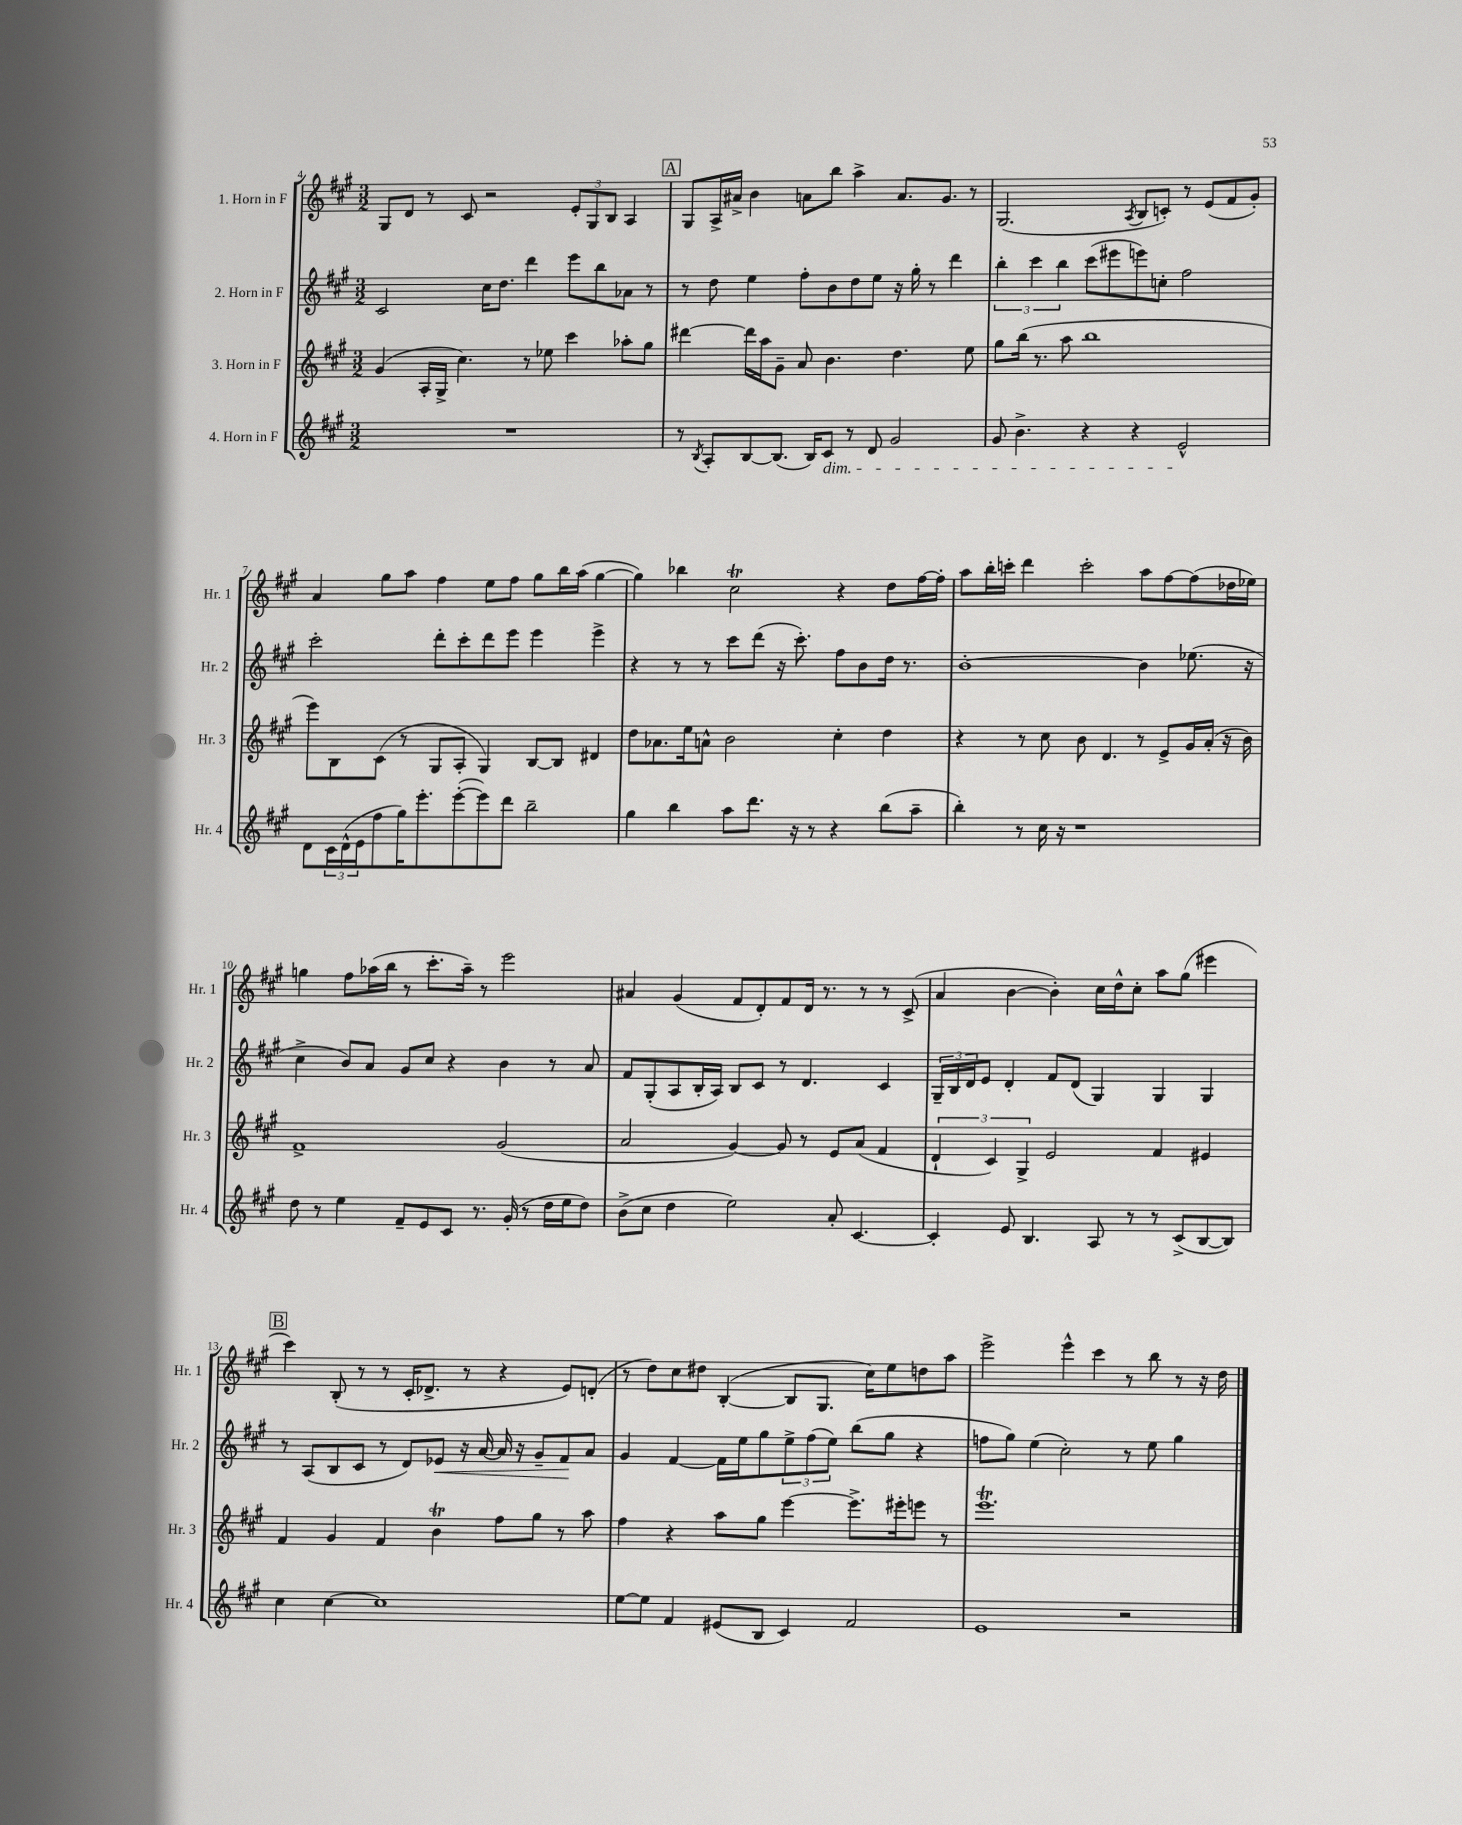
<<
\new StaffGroup <<
\new Staff = "s0" \with { instrumentName = "1. Horn in F" shortInstrumentName = "Hr. 1" } {
    \clef treble \key a \major \numericTimeSignature \time 3/2
    gis8 d'8 r8 cis'8 r2 \tuplet 3/2 { e'8-. gis8 b8 } a4 |
    \mark \markup { \box "A" } gis8 a16-> ais'16-> b'4 a'8 b''8 a''4-> a'8. gis'8. r8 |
    gis2.( \acciaccatura { a8 } b8 c'8-.) r8 e'8( fis'8 gis'8-.) |
    a'4 gis''8 a''8 fis''4 e''8 fis''8 gis''8 b''16 a''16( gis''4~ |
    gis''4) bes''4 cis''2\trill r4 d''8 fis''16~ fis''16-. |
    a''8 b''16-. c'''16-. d'''4 c'''2-. a''8 fis''8~ fis''8( des''16 ees''16) |
    g''4 fis''8 aes''16( b''16 r8 cis'''8.-. aes''16--) r8 e'''2 |
    ais'4 gis'4( fis'8 d'8-.) fis'8 d'16 r8. r8 r8 cis'8->( |
    a'4 b'4~ b'4-.) cis''16 d''16-^ cis''8-. a''8 gis''8( eis'''4 |
    \mark \markup { \box "B" } cis'''4) b8-.( r8 r8 cis'16-. des'8.-> r8 r4 e'8) d'8-.( |
    r8 d''8) cis''8 dis''8 b4~-.( b8 gis8. cis''16) e''8 d''8 a''8 |
    e'''2-> e'''4-^ cis'''4 r8 b''8 r8 r16 d''16 \bar "|." |
}
\new Staff = "s1" \with { instrumentName = "2. Horn in F" shortInstrumentName = "Hr. 2" } {
    \clef treble \key a \major \numericTimeSignature \time 3/2
    cis'2 cis''16 d''8. d'''4 e'''8 b''8 aes'8 r8 |
    \mark \markup { \box "A" } r8 d''8 e''4 fis''8-. b'8 d''8 e''8 r16 gis''16-. r8 d'''4 |
    \tuplet 3/2 { b''4-. cis'''4 b''4 } cis'''8( eis'''8 e'''8) c''8-. fis''2 |
    cis'''2-. d'''8-. cis'''8-. d'''8 e'''8 e'''4 e'''4-> |
    r4 r8 r8 cis'''8 d'''8( r16 cis'''8.-.) fis''8 b'8 d''16 r8. |
    b'1~-. b'4 ees''8.( r16 |
    cis''4-> b'8) a'8 gis'8 cis''8 r4 b'4 r8 a'8 |
    fis'8 gis8-.( a8 b16-. a16) b8 cis'8 r8 d'4. cis'4 |
    \tuplet 3/2 { gis16-- b16 d'16 } e'8 d'4-. fis'8 d'8( gis4) gis4 gis4 |
    \mark \markup { \box "B" } r8 a8( b8 cis'8 r8 d'8) ees'8\< r16 a'16~ a'16 r16 gis'8-- fis'8\! a'8 |
    gis'4 fis'4~ fis'16 e''16 gis''8 \tuplet 3/2 { e''8-> fis''8( e''8) } b''8( gis''8 r4 |
    f''8 gis''8) e''4( cis''2-.) r8 e''8 gis''4 \bar "|." |
}
\new Staff = "s2" \with { instrumentName = "3. Horn in F" shortInstrumentName = "Hr. 3" } {
    \clef treble \key a \major \numericTimeSignature \time 3/2
    gis'4( a16-. gis16-> cis''4.) r8 ees''8 cis'''4 aes''8-. gis''8 |
    \mark \markup { \box "A" } dis'''4~ dis'''16 a''16 gis'8-- a'8 b'4. d''4. e''8 |
    gis''8 b''16( r8. a''8 b''1 |
    e'''8) b8 cis'8( r8 gis8 a8-. gis4) b8~ b8 dis'4 |
    d''8 aes'8. e''16 a'8-^ b'2 cis''4-. d''4 |
    r4 r8 cis''8 b'8 d'4. r8 e'8-> gis'16 a'16-.( r16 b'16) |
    fis'1-> gis'2( |
    a'2 gis'4~) gis'8 r8 e'8 a'8( fis'4 |
    \tuplet 3/2 { d'4-! cis'4) gis4-> } e'2 fis'4 eis'4 |
    \mark \markup { \box "B" } fis'4 gis'4 fis'4 b'4\trill fis''8 gis''8 r8 a''8 |
    fis''4 r4 a''8 gis''8 e'''4~ e'''8.-> eis'''16-. e'''8 r8 |
    e'''1.\trill \bar "|." |
}
\new Staff = "s3" \with { instrumentName = "4. Horn in F" shortInstrumentName = "Hr. 4" } {
    \clef treble \key a \major \numericTimeSignature \time 3/2
    R1. |
    \mark \markup { \box "A" } r8 \acciaccatura { b8 } a8-. b8~ b8.( b16) cis'8\dim r8 d'8 gis'2 |
    gis'8 b'4.-> r4 r4 e'2-^\! |
    d'8 \tuplet 3/2 { cis'16 d'16-^( e'16 } fis''8 gis''16) e'''8.-. e'''8~-.( e'''8) d'''8 b''2-- |
    gis''4 b''4 a''8 d'''8. r16 r8 r4 b''8( a''8-- |
    b''4-.) r8 cis''16 r16 r1 |
    d''8 r8 e''4 fis'8-- e'8 cis'8 r8. gis'16-.( r8 d''16 e''16 d''8) |
    b'8->( cis''8 d''4 e''2) a'8-. cis'4.~ |
    cis'4-. e'8 b4. a8 r8 r8 cis'8->( b8~ b8) |
    \mark \markup { \box "B" } cis''4 cis''4~ cis''1 |
    e''8~ e''8 fis'4 eis'8( b8 cis'4) fis'2 |
    e'1 r2 \bar "|." |
}
>>
>>
\layout { \context { \Score currentBarNumber = #4 } }
